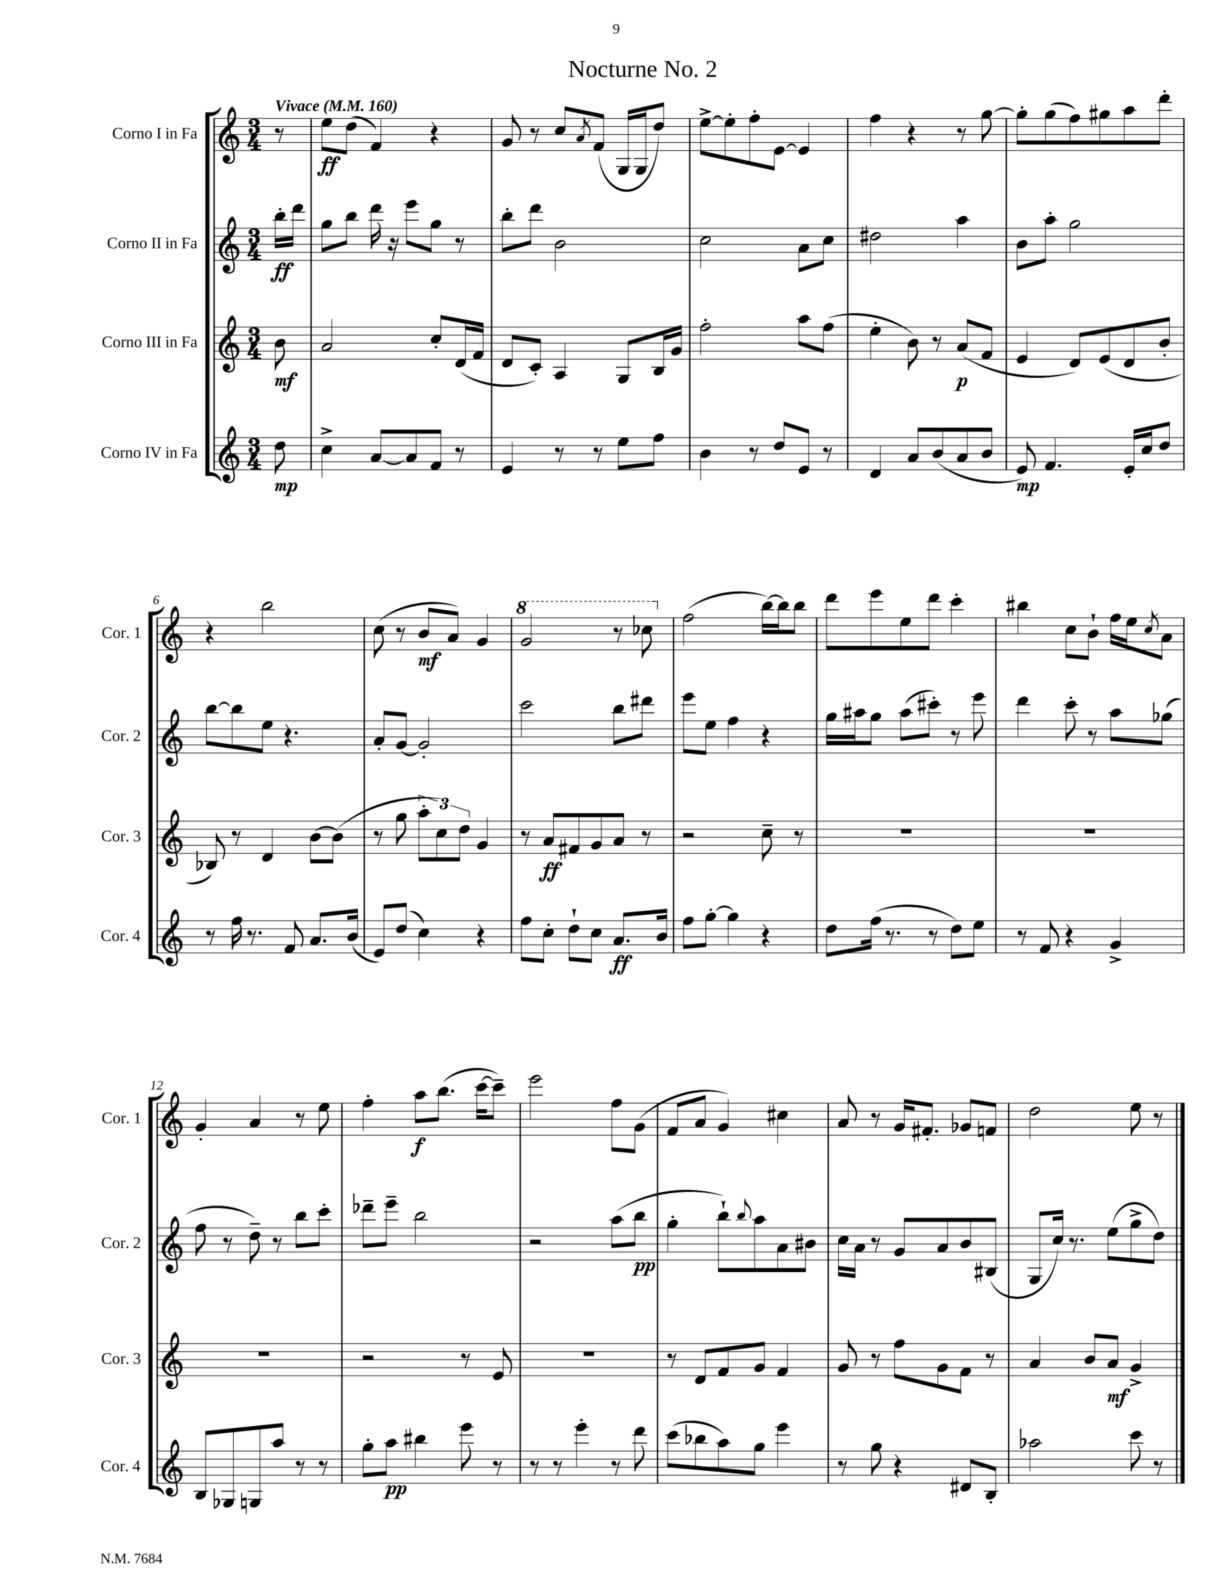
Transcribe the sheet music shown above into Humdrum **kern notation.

**kern	**kern	**kern	**kern
*staff4	*staff3	*staff2	*staff1
*clefG2	*clefG2	*clefG2	*clefG2
*k[]	*k[]	*k[]	*k[]
*M3/4	*M3/4	*M3/4	*M3/4
*MM160	*MM160	*MM160	*MM160
8dd	8b	16bb'	8r
.	.	16ddd	.
=	=	=	=
4cc^	2a	8gg	8ee
.	.	8bb	(8dd
[8a	.	16ddd	4f)
.	.	16r	.
8a]	.	8eee	.
8f	8cc'	8gg	4r
8r	(16d	8r	.
.	16f	.	.
=	=	=	=
4e	8d	8bb'	8g
.	8c')	8ddd	8r
8r	4A	2b	8cc
.	.	.	8qa
8r	.	.	(8f
8ee	8G	.	16G
.	.	.	16G
8ff	16B	.	8dd)
.	16g	.	.
=	=	=	=
4b	2ff'	2cc	[8ee^
.	.	.	8ee']
8r	.	.	8ff'
8dd	.	.	[8e
8e	8aa	8a	4e]
8r	(8ff	8cc	.
=	=	=	=
4d	4ee'	2dd#	4ff
8a	8b)	.	4r
(8b	8r	.	.
8a	(8a	4aa	8r
8b	8f	.	[8gg
=	=	=	=
8e)	4e	8b	8gg']
4.f	.	8aa'	(8gg
.	8d)	2gg	8ff)
.	(8e	.	8gg#
16e'	8d	.	8aa
16cc	.	.	.
8dd	8b'	.	8ddd'
=	=	=	=
8r	8B-)	[8bb	4r
16ff	8r	8bb]	.
8.r	.	.	.
.	4d	8ee	2bb
8f	.	4.r	.
8.a	[8b	.	.
.	(8b]	.	.
(16b	.	.	.
=	=	=	=
8e)	8r	8a'	(8cc
(8dd	8gg	[8g	8r
4cc)	12aa'	2g']	8b
.	12cc)	.	.
.	.	.	8a)
.	12dd	.	.
4r	4g	.	4g
=	=	=	=
8ff	8r	2ccc	2gg
8cc'	8a	.	.
8dd`	8f#	.	.
8cc	8g	.	.
8.a	8a	8bb	8r
.	8r	8ddd#	8ccc-
16b	.	.	.
=	=	=	=
8ff	2r	8eee	(2ff
[8gg'	.	8ee	.
4gg]	.	4ff	.
4r	8cc~	4r	[16bb)
.	.	.	16bb]
.	8r	.	8bb
=	=	=	=
8dd	2.r	16gg	8ddd
.	.	16aa#	.
(16ff	.	8gg	8eee
8.r	.	.	.
.	.	(8aa#	8ee
8r	.	8ccc#')	8ddd
8dd)	.	8r	4ccc'
8ee	.	8eee	.
=	=	=	=
8r	2.r	4ddd	4bb#
8f	.	.	.
4r	.	8ccc'	8cc
.	.	8r	8b`
4g^	.	8aa	16ff
.	.	.	16ee
.	.	.	8qcc
.	.	(8gg-	8a
=	=	=	=
8B	2.r	8ff	4g'
8G-	.	8r	.
8G	.	8dd~)	4a
8aa	.	8r	.
8r	.	8bb	8r
8r	.	8ccc'	8ee
=	=	=	=
8gg'	2r	8ddd-~	4ff'
8aa	.	8eee~	.
4bb#	.	2bb	8aa
.	.	.	(8.bb
8eee	8r	.	.
.	.	.	[16ccc
8r	8e	.	8ccc~])
=	=	=	=
8r	2.r	2r	2eee
8r	.	.	.
4eee'	.	.	.
8r	.	(8aa	8ff
8ddd	.	8bb	(8g
=	=	=	=
(8ccc	8r	4gg'	8f
8bb-	8d	.	8a
8aa)	8f	8bb`)	4g)
.	.	8qqbb	.
8gg	8g	8aa	.
4eee	4f	8a	4cc#
.	.	8b#	.
=	=	=	=
8r	8g	16cc	8a
.	.	16a	.
8gg	8r	8r	8r
4r	8ff	8g	16g
.	.	.	8.f#'
.	8g	8a	.
8d#	8f	8b	8g-
8B'	8r	(8B#	8f
=	=	=	=
2aa-	4a	8G	2dd
.	.	16cc)	.
.	.	8.r	.
.	8b	.	.
.	8a	(8ee	.
8ccc	4g^	8gg^	8ee
8r	.	8dd)	8r
==	==	==	==
*-	*-	*-	*-
